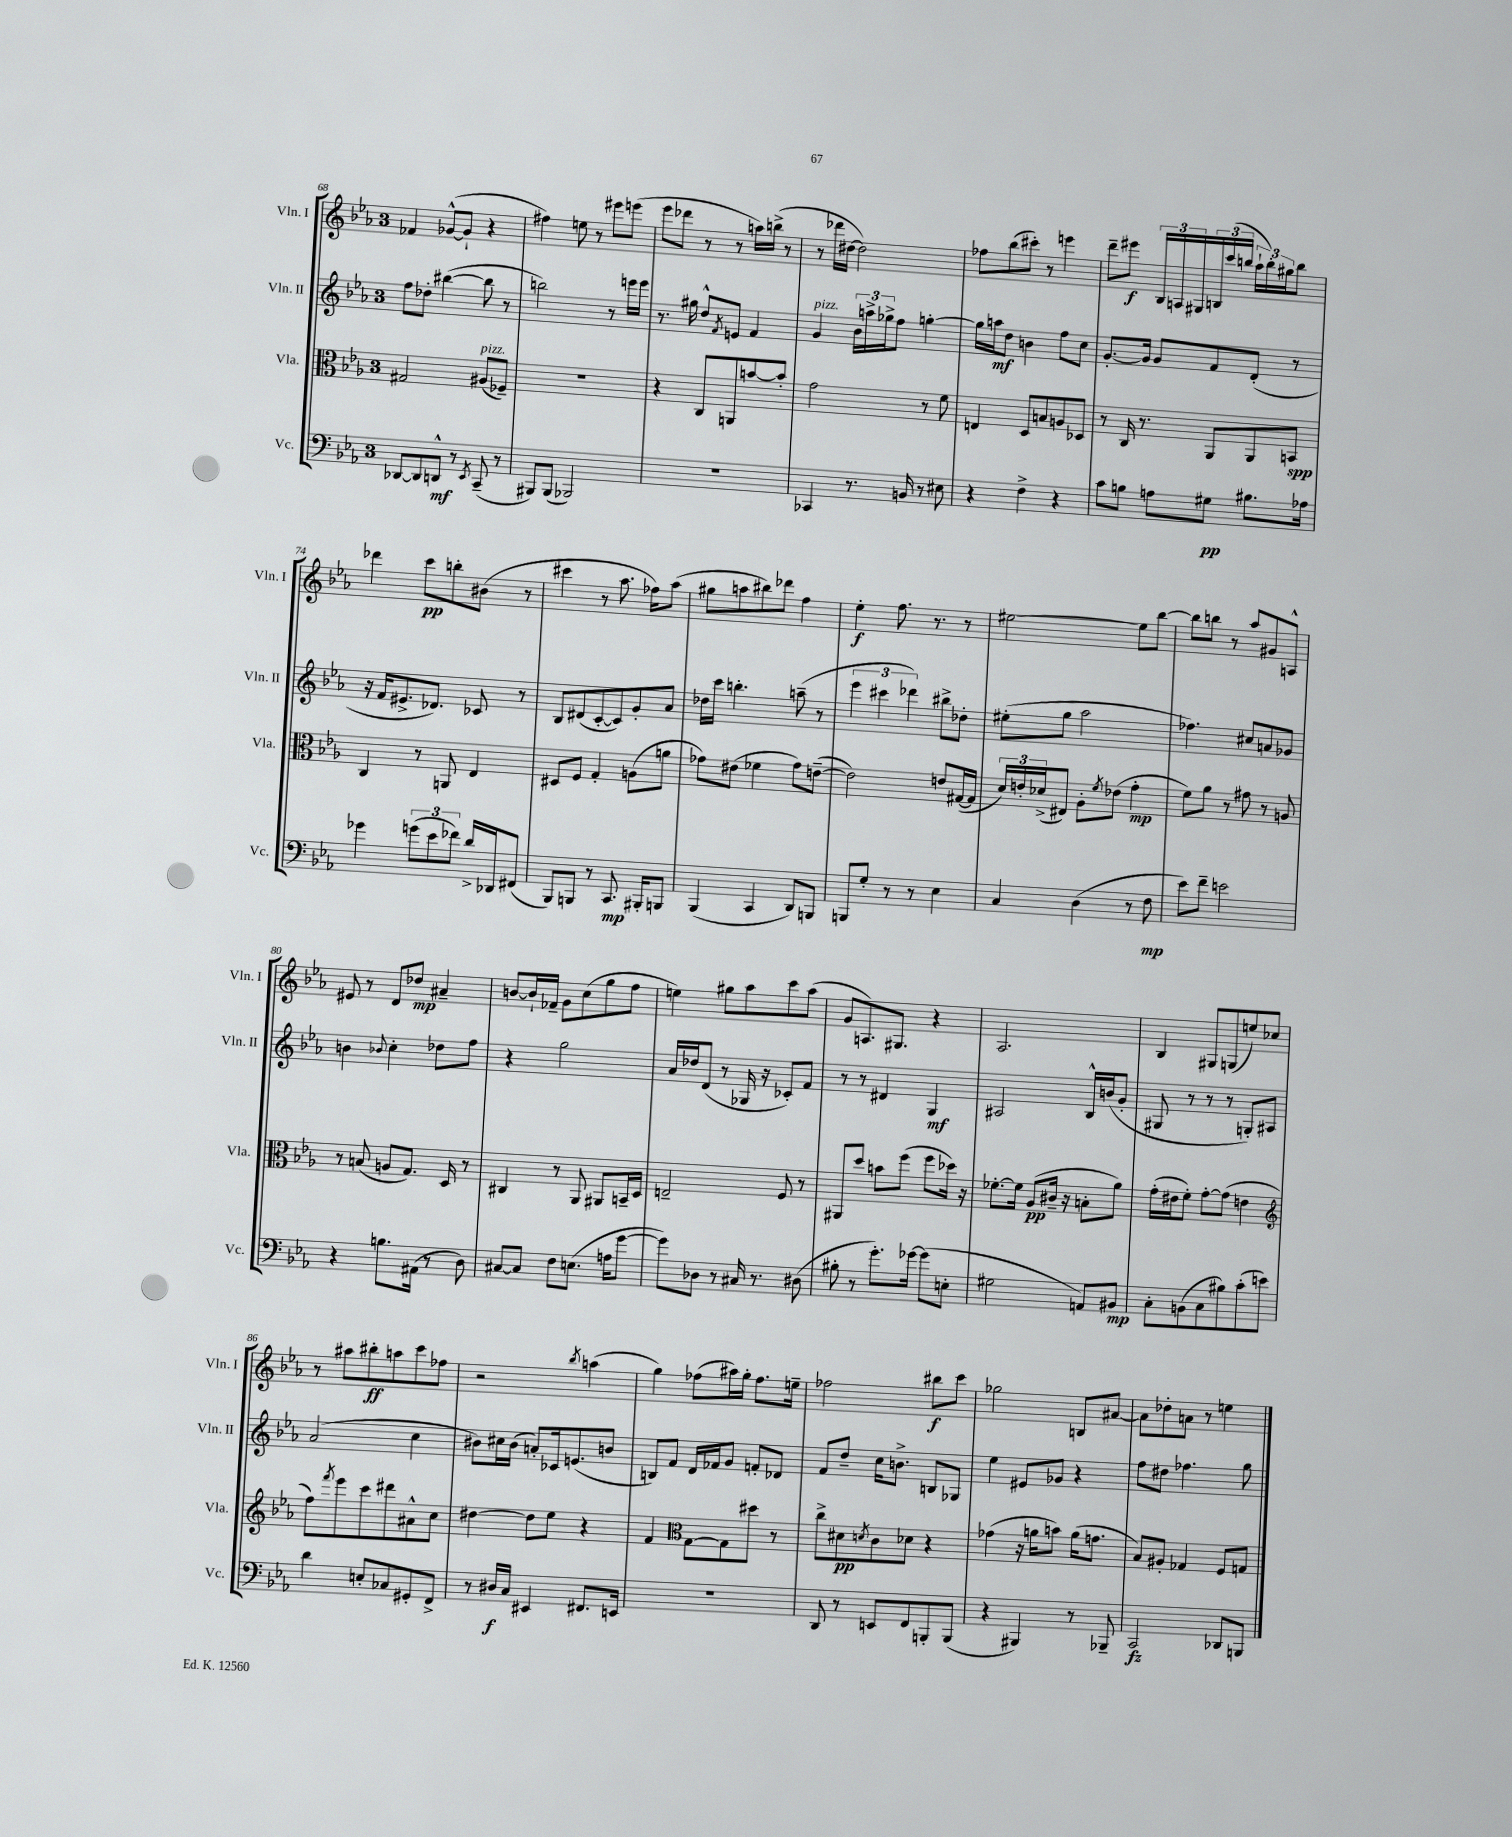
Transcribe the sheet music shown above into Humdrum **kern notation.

**kern	**dynam	**kern	**dynam	**kern	**dynam	**kern	**dynam
*part4	*part4	*part3	*part3	*part2	*part2	*part1	*part1
*staff4	*staff4	*staff3	*staff3	*staff2	*staff2	*staff1	*staff1
*I"Vc.	*	*I"Vla.	*	*I"Vln. II	*	*I"Vln. I	*
*I'Vc.	*	*I'Vla.	*	*I'Vln. II	*	*I'Vln. I	*
*clefF4	*	*clefC3	*	*clefG2	*	*clefG2	*
*k[b-e-a-]	*	*k[b-e-a-]	*	*k[b-e-a-]	*	*k[b-e-a-]	*
*M3/4	*	*M3/4	*	*M3/4	*	*M3/4	*
=68	=68	=68	=68	=68	=68	=68	=68
[8DD-X/L	.	2G#X/	.	8ff\L	.	4f-X/	.
8DD-/]	.	.	.	8dd-X'\J	.	.	.
8DDn^^/J	mf	.	.	([4bb#X\	.	([8g-X^^/L	.
8r	.	.	.	.	.	8g-`/J]	.
8qEE-/	.	.	.	.	.	.	.
!	!	!LO:TX:a:i:t=pizz.	!	!	!	!	!
(8CC~/	.	(8A#X/L	.	8bb#\]	.	4r	.
8r	.	8F-X~/J)	.	8r	.	.	.
=69	=69	=69	=69	=69	=69	=69	=69
8BBB#X/L)	.	2.r	.	2bbn\)	.	4ff#X\)	.
(8BBB#/J	.	.	.	.	.	.	.
2BBB-X/)	.	.	.	.	.	8een\	.
.	.	.	.	.	.	8r	.
.	.	.	.	8r	.	8eee#X\L	.
.	.	.	.	16eeen\LL	.	(8eeen\J	.
.	.	.	.	16eee\JJ	.	.	.
=70	=70	=70	=70	=70	=70	=70	=70
2.r	.	4r	.	8.r	.	8eee-\L	.
.	.	.	.	.	.	8ddd-X\J	.
.	.	.	.	16gg#X\	.	.	.
.	.	8C/L	.	8dd^^/L	.	8r	.
.	.	.	.	8qf/	.	.	.
.	.	8AAn/	.	8en/J	.	8r	.
.	.	[8bn/	.	4f/	.	16aan\LL)	.
.	.	.	.	.	.	(16bbn^\JJ	.
.	.	8b'/J]	.	.	.	8r	.
=71	=71	=71	=71	=71	=71	=71	=71
!	!	!	!	!LO:TX:a:i:t=pizz.	!	!	!
4CC-X/	.	2g\	.	4g/	.	8r	.
.	.	.	.	.	.	16ddd-X\LL	.
.	.	.	.	.	.	[16dd#X\JJ	.
8.r	.	.	.	24b-\LL	.	2dd#\])	.
.	.	.	.	24aan^\	.	.	.
.	.	.	.	24gg-X^\J	.	.	.
.	.	.	.	8ff\J	.	.	.
16BBn/	.	.	.	.	.	.	.
8r	.	8r	.	[4ggn'\	.	.	.
8E#X\	.	8f\	.	.	.	.	.
=72	=72	=72	=72	=72	=72	=72	=72
4r	.	4En/	.	16gg\LL]	.	8ff-X\L	.
.	.	.	.	16aan\J	mf	.	.
.	.	.	.	8dd\J	.	(8bb-\	.
4F^\	.	8D/L	.	4bn\	.	8ccc#X'\J)	.
.	.	8Bn/	.	.	.	8r	.
4r	.	8An/	.	8ff\L	.	4eeen\	.
.	.	8D-X/J	.	8cc\J	.	.	.
=73	=73	=73	=73	=73	=73	=73	=73
8c\L	.	8r	.	[8.g'/L	.	8ddd~\L	.
8Bn\J	.	16C/	.	.	.	8eee#X\J	f
.	.	8.r	.	16g/Jk]	.	.	.
8An\L	.	.	.	8g/L	.	24B-/LL	.
.	.	.	.	.	.	24An/	.
.	.	.	.	.	.	24G#X/	.
8G#X\J	pp	8AA-/L	.	8f/	.	24Bn/	.
.	.	.	.	.	.	(24ccc/	.
.	.	.	.	.	.	24bbn/JJ	.
8.B#X\L	.	8AA-/	.	(8d'/J	.	24aa-`\LL	.
.	.	.	.	.	.	24bb'\)	.
.	.	.	.	.	.	24gg#X\J	.
.	.	8BBn/J	spp	8r	.	8bb\J	.
16A-X\Jk	.	.	.	.	.	.	.
!!LO:LB:g=z
=74	=74	=74	=74	=74	=74	=74	=74
4g-X\	.	4C/	.	16r	.	4ddd-X\	.
.	.	.	.	16f/KL	.	.	.
.	.	.	.	8.e#X^/	.	.	.
(12gn\L	.	8r	.	.	.	8ccc\L	pp
.	.	.	.	8.d-X/J)	.	.	.
12e-\	.	.	.	.	.	.	.
.	.	8AAn/	.	.	.	8bbn'\	.
12f-X\J)	.	.	.	.	.	.	.
16d^/LL	.	4E-/	.	8c-X/	.	(8b#X\J	.
16DD-X/J	.	.	.	.	.	.	.
(8FF#X/J	.	.	.	8r	.	8r	.
=75	=75	=75	=75	=75	=75	=75	=75
8BBB-/L)	.	8D#X/L	.	8B-/L	.	4ccc#X\	.
8BBBn/J	.	8F/J	.	(8d#X/	.	.	.
8r	.	4G'/	.	[8c'/	.	8r	.
8.CC/	mp	.	.	8c/])	.	8.aa-\	.
.	.	(8An\L	.	8g'/	.	.	.
16BBB#X'/KL	.	.	.	.	.	16ff-X\KL)	.
8BBBn/J	.	8an\J	.	8a-/J	.	(8aa-\J	.
=76	=76	=76	=76	=76	=76	=76	=76
(4BBB-/	.	8g-X\L)	.	16dd-X\LL	.	8gg#X\L	.
.	.	.	.	16ccc\JJ	.	.	.
.	.	(8e#X\J	.	4.bbn'\	.	8aan\	.
4CC/	.	4f-X\	.	.	.	8bb#X\)	.
.	.	.	.	.	.	8ddd-X\J	.
8DD/L)	.	8g-\L)	.	(8aan~\	.	4ff\	.
8BBBn/J	.	([8en~\J	.	8r	.	.	.
=77	=77	=77	=77	=77	=77	=77	=77
8BBBn/L	.	2e\])	.	6eee-\	.	4ee-'\	f
8G'/J	.	.	.	.	.	.	.
.	.	.	.	6ccc#X\	.	.	.
8r	.	.	.	.	.	8.ff\	.
.	.	.	.	6ddd-X\)	.	.	.
8r	.	.	.	.	.	.	.
.	.	.	.	.	.	8.r	.
4E-\	.	8en/L	.	8bb#X^\L	.	.	.
.	.	([16G#X/L	.	8dd-X'\J	.	8r	.
.	.	16G#/JJ]	.	.	.	.	.
=78	=78	=78	=78	=78	=78	=78	=78
4C/	.	24d/LL)	.	(8ee#X'\L	.	[2ee#X\	.
.	.	24en'/	.	.	.	.	.
.	.	(24d-X^/J	.	.	.	.	.
.	.	8E#X/J)	.	8gg\J	.	.	.
(4D\	.	8A-'\L	.	2aa-\	.	.	.
.	.	8qf/	.	.	.	.	.
.	.	(8e-X\J	.	.	.	.	.
8r	.	4g'\	mp	.	.	8ee#\L]	.
8F\	mp	.	.	.	.	[8bb-\J	.
=79	=79	=79	=79	=79	=79	=79	=79
8e-\L)	.	8f\L)	.	4.ff-X\)	.	8bb-\L]	.
8f~\J	.	8a-\J	.	.	.	8bbn\J	.
2en\	.	8r	.	.	.	8r	.
.	.	8g#X\	.	8cc#X/L	.	8aa-/L	.
.	.	8r	.	8an/	.	8g#X/	.
.	.	8An/	.	8g-X/J	.	8An^^/J	.
!!LO:LB:g=z
=80	=80	=80	=80	=80	=80	=80	=80
4r	.	8r	.	4bn\	.	8e#X/	.
.	.	(8Bn/	.	.	.	8r	.
.	.	.	.	8qqb-X/	.	.	.
8.Bn\L	.	8An/L	.	4cc'\	.	8d/L	.
.	.	8.G/J)	.	.	.	8dd-X/J	mp
(16AA#X\Jk	.	.	.	.	.	.	.
8r	.	.	.	8dd-X\L	.	4a#X~/	.
.	.	16D/	.	.	.	.	.
8D\)	.	8r	.	8ff\J	.	.	.
=81	=81	=81	=81	=81	=81	=81	=81
[8C#X/L	.	4C#X/	.	4r	.	[8bn/L	.
8C#/J]	.	.	.	.	.	16b`/L]	.
.	.	.	.	.	.	16f-X~/JJ	.
8F\L	.	8r	.	2gg\	.	8g\L	.
(8.En\J	.	8AA-/	.	.	.	(8cc\	.
.	.	8AA#X/L	.	.	.	8gg\	.
16An\KL	.	.	.	.	.	.	.
[8g\J	.	16BBn~/L	.	.	.	8ff\J	.
.	.	16D/JJ	.	.	.	.	.
=82	=82	=82	=82	=82	=82	=82	=82
8g\L])	.	2En~/	.	16a-/LL	.	4een\)	.
.	.	.	.	16dd-X/J	.	.	.
8D-X\J	.	.	.	(8d/J	.	.	.
8r	.	.	.	8r	.	8gg#X\L	.
16C#X/	.	.	.	16G-X/	.	8aa-\	.
8.r	.	.	.	16r	.	.	.
.	.	8F/	.	8c-X'/L)	.	8ccc\	.
(8D#X\	.	8r	.	8f/J	.	(8aa-\J	.
=83	=83	=83	=83	=83	=83	=83	=83
8B#X'\	.	8AA#X/L	.	8r	.	8g/L	.
8r	.	8dd/J	.	8r	.	8.An/)	.
8.g'\L)	.	8bn\L	.	4d#X/	.	.	.
.	.	.	.	.	.	8.G#X/J	.
.	.	(8ff\J	.	.	.	.	.
[16g-X\Jk	.	.	.	.	.	.	.
(8g-\L]	.	8ff\L	.	4G/	mf	4r	.
8En'\J	.	16dd-X\Jk)	.	.	.	.	.
.	.	16r	.	.	.	.	.
=84	=84	=84	=84	=84	=84	=84	=84
2G#X\	.	[8.f-X'\L	.	2A#X/	.	2.A-/	.
.	.	16f-\Jk]	.	.	.	.	.
.	.	(8A-/L	pp	.	.	.	.
.	.	16c#X~/Jk	.	.	.	.	.
.	.	16r	.	.	.	.	.
8AAn/L)	.	8Bn'\L	.	16B-^^/LL	.	.	.
.	.	.	.	(16bn/J	.	.	.
8BB#X/J	mp	8a-\J)	.	8g'/J	.	.	.
=85	=85	=85	=85	=85	=85	=85	=85
8C'\L	.	(16g'\LL	.	8G#X/	.	4B-/	.
.	.	16e#X\J	.	.	.	.	.
(8BBn\	.	8f'\J)	.	8r	.	.	.
8C\	.	[8g'\L	.	8r	.	8G#X/L	.
8B#X\)	.	(8g\J]	.	8r	.	(8Gn/	.
(8c'\	.	4en\	.	8Gn'/L)	.	8een/)	.
8en\J)	.	.	.	8A#X/J	.	8cc-X/J	.
!!LO:LB:g=z
=86	=86	=86	=86	=86	=86	=86	=86
*	*	*clefG2	*	*	*	*	*
4d\	.	8ff\L)	.	(2a-/	.	8r	.
.	.	8qfff/	.	.	.	.	.
.	.	8eee-\	.	.	.	8aa#X\L	.
8En'/L	.	8ccc\	.	.	.	8bb#X'\	ff
8C-X/	.	8ddd#X\	.	.	.	8aan\	.
8GG#X'/	.	8a#X^^\	.	4cc\	.	8ccc\	.
8FF^/J	.	8cc\J	.	.	.	8ff-X\J	.
=87	=87	=87	=87	=87	=87	=87	=87
8r	.	[4dd#X\	.	8b#X\L)	.	2r	.
16D#X/LL	f	.	.	16cc#X\L	.	.	.
16C/JJ	.	.	.	(16b#\JJ	.	.	.
4EE#X/	.	8dd#\L]	.	8an'/L)	.	.	.
.	.	8ee-\J	.	16c-X/k	.	.	.
.	.	.	.	(8.en/	.	.	.
.	.	.	.	.	.	8qbb-/	.
8.FF#X/L	.	4r	.	.	.	(4aan\	.
.	.	.	.	8bn/J	.	.	.
16EEn/Jk	.	.	.	.	.	.	.
=88	=88	=88	=88	=88	=88	=88	=88
2.r	.	4f/	.	8Bn/L)	.	4gg\)	.
.	.	.	.	8f/J	.	.	.
*	*	*clefC3	*	*	*	*	*
.	.	[8G\L	.	16d/LL	.	(8ff-X\L	.
.	.	.	.	16f-X/J	.	.	.
.	.	8G\]	.	8g/J	.	16aa#X\L)	.
.	.	.	.	.	.	16gg'\JJ	.
.	.	8dd#X\J	.	8fn'/L	.	8.ff-\L	.
.	.	8r	.	8d-X/J	.	.	.
.	.	.	.	.	.	16een~\Jk	.
=89	=89	=89	=89	=89	=89	=89	=89
8DD/	.	8cc^\L	.	8f/L	.	2ff-X\	.
8r	.	8d#X\	pp	8dd~/J	.	.	.
.	.	8qdn/	.	.	.	.	.
8EEn/L	.	8c\	.	16cc\KL	.	.	.
.	.	.	.	8.bn^\J	.	.	.
8FF/	.	8d-X\J	.	.	.	.	.
8BBBn'/	.	4r	.	8Bn/L	.	8bb#X\L	f
(8BBB/J	.	.	.	8G-X/J	.	8ccc\J	.
=90	=90	=90	=90	=90	=90	=90	=90
4r	.	(4g-X\	.	4ee-\	.	2gg-X\	.
4BBB#X/)	.	16r	.	8e#X/L	.	.	.
.	.	16an\KL	.	.	.	.	.
.	.	8bn\J)	.	8g-X/J	.	.	.
8r	.	(16a\KL	.	4r	.	8Bn/L	.
.	.	8.gn\J	.	.	.	.	.
8BBB-X~/	.	.	.	.	.	[8a#X/J	.
=91	=91	=91	=91	=91	=91	=91	=91
2CC/	fz	8B-/L)	.	8ff\L	.	8a#\L]	.
.	.	8A#X'/J	.	8dd#X\J	.	8dd-X'\	.
.	.	4G-X/	.	4.ff-X\	.	8an\J	.
.	.	.	.	.	.	8r	.
8DD-X/L	.	8F/L	.	.	.	4een\	.
8BBBn/J	.	8Gn/J	.	8gg\	.	.	.
==	==	==	==	==	==	==	==
*-	*-	*-	*-	*-	*-	*-	*-
